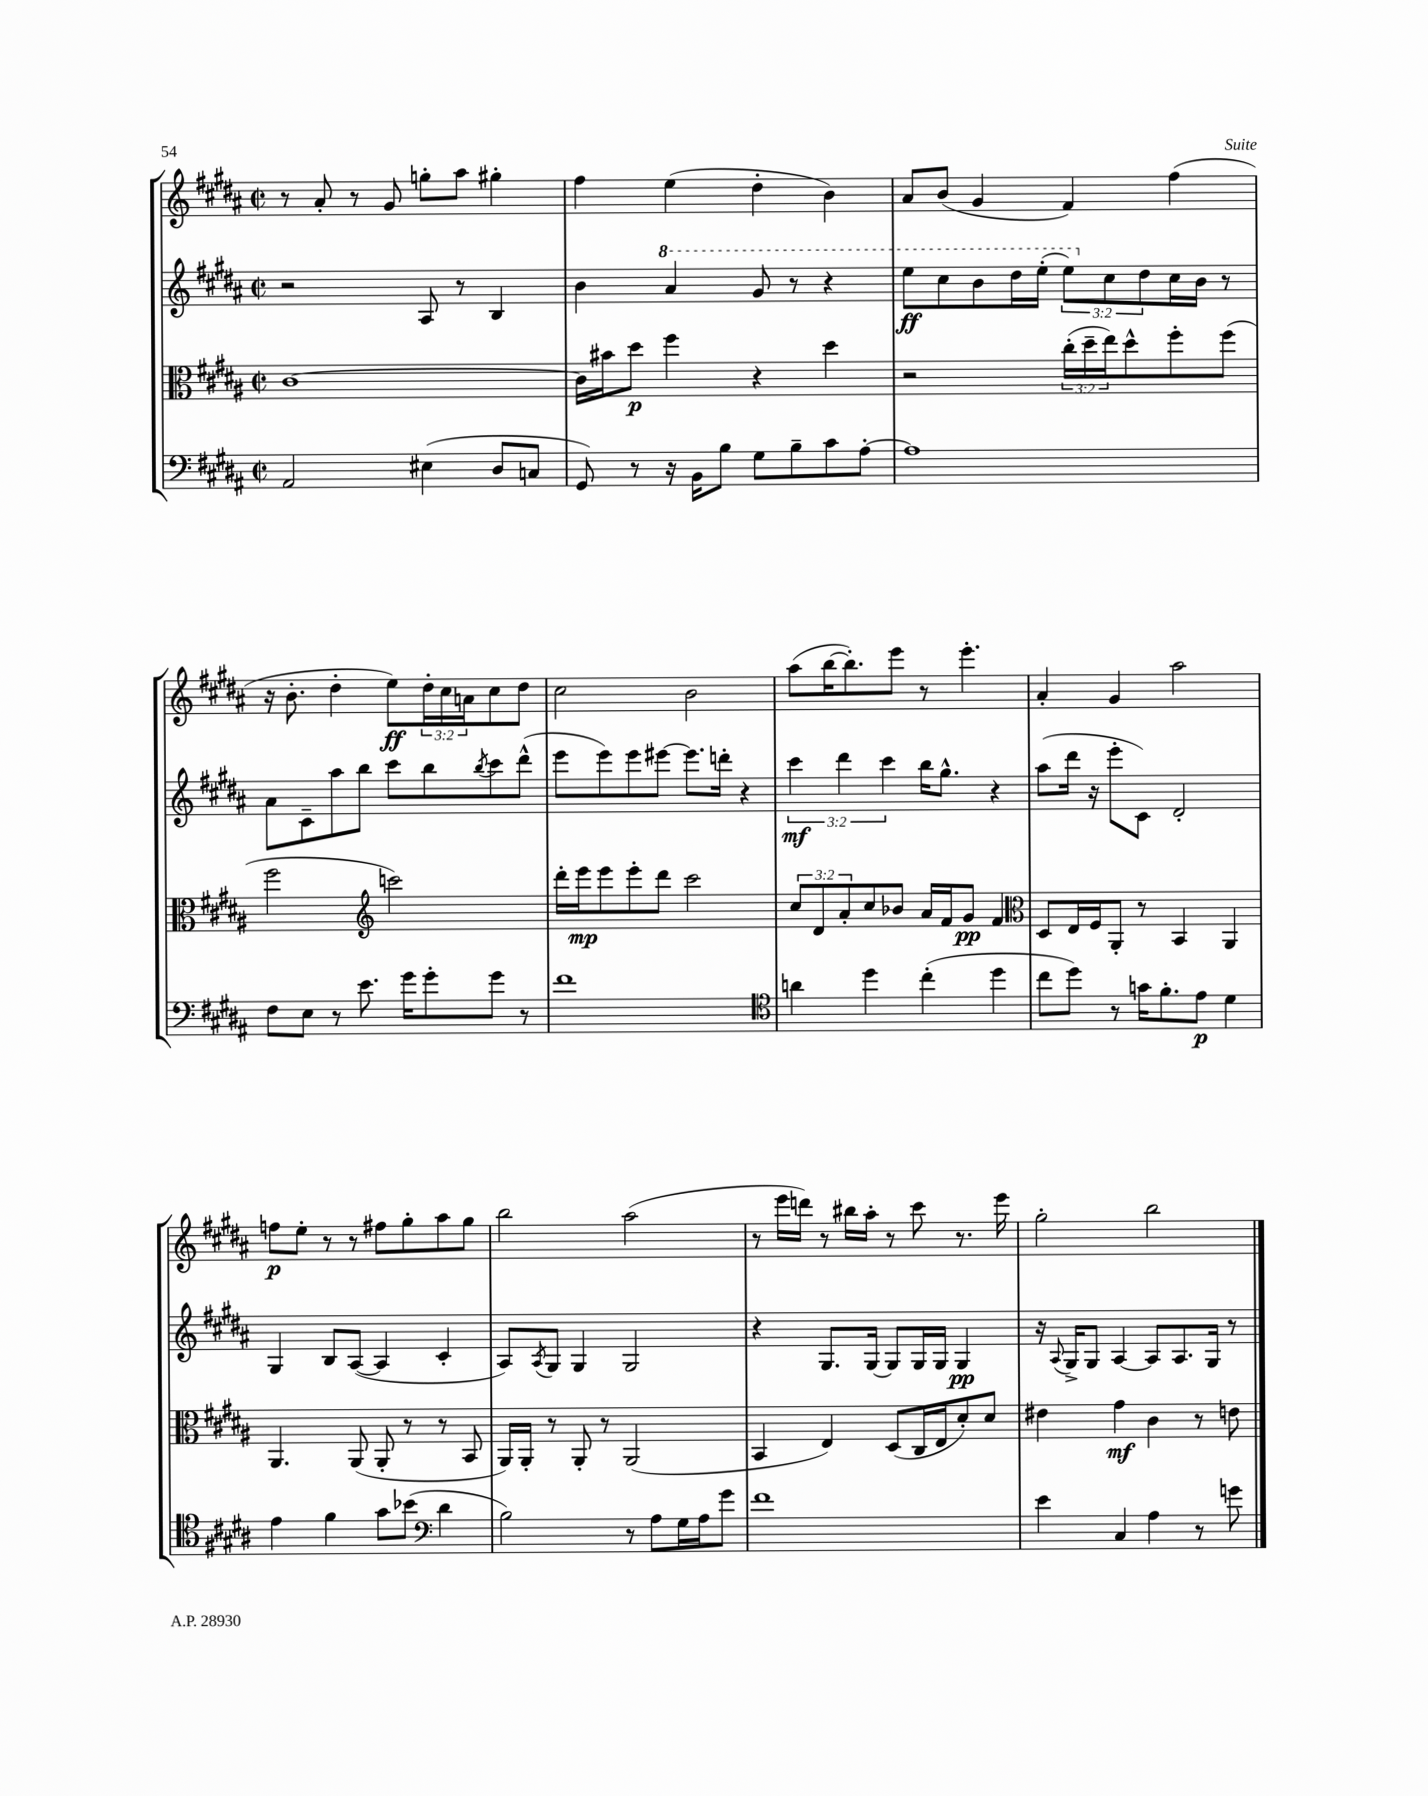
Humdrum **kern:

**kern	**dynam	**kern	**dynam	**kern	**dynam	**kern	**dynam
*part4	*part4	*part3	*part3	*part2	*part2	*part1	*part1
*staff4	*staff4	*staff3	*staff3	*staff2	*staff2	*staff1	*staff1
*clefF4	*	*clefC3	*	*clefG2	*	*clefG2	*
*k[f#c#g#d#a#]	*	*k[f#c#g#d#a#]	*	*k[f#c#g#d#a#]	*	*k[f#c#g#d#a#]	*
*M2/2	*	*M2/2	*	*M2/2	*	*M2/2	*
*met(c|)	*	*met(c|)	*	*met(c|)	*	*met(c|)	*
=8	=8	=8	=8	=8	=8	=8	=8
2AA#/	.	[1c#	.	2r	.	8r	.
.	.	.	.	.	.	8a#'/	.
.	.	.	.	.	.	8r	.
.	.	.	.	.	.	8g#/	.
(4E#X\	.	.	.	8A#/	.	8ggn'\L	.
.	.	.	.	8r	.	8aa#\J	.
8D#/L	.	.	.	4B/	.	4gg#X'\	.
8Cn/J	.	.	.	.	.	.	.
=9	=9	=9	=9	=9	=9	=9	=9
8GG#/)	.	16c#\LL]	.	4b\	.	4ff#\	.
.	.	16b#X\J	.	.	.	.	.
8r	.	8dd#\J	p	.	.	.	.
*	*	*	*	*8va	*	*	*
16r	.	4ff#\	.	4aa#/	.	(4ee\	.
16BB\KL	.	.	.	.	.	.	.
8B\J	.	.	.	.	.	.	.
8G#\L	.	4r	.	8gg#/	.	4dd#'\	.
8B~\	.	.	.	8r	.	.	.
8c#\	.	4dd#\	.	4r	.	4b\)	.
[8A#'\J	.	.	.	.	.	.	.
=10	=10	=10	=10	=10	=10	=10	=10
1A#]	.	2r	.	8eee\L	ff	8a#/L	.
.	.	.	.	8ccc#\	.	(8b/J	.
.	.	.	.	8bb\	.	4g#/	.
.	.	.	.	16ddd#\L	.	.	.
.	.	.	.	(16eee'\JJ	.	.	.
.	.	(24cc#'\LL	.	12eee\L)	.	4f#/)	.
.	.	24dd#~\	.	.	.	.	.
*	*	*	*	*X8va	*	*	*
.	.	24ee\J)	.	12cc#\	.	.	.
.	.	8dd#^^\	.	.	.	.	.
.	.	.	.	12dd#\	.	.	.
.	.	8ff#'\	.	16cc#\L	.	(4ff#\	.
.	.	.	.	16b\JJ	.	.	.
.	.	(8ff#\J	.	8r	.	.	.
!!LO:LB:g=z
=11	=11	=11	=11	=11	=11	=11	=11
8F#\L	.	2ff#\	.	8a#\L	.	16r	.
.	.	.	.	.	.	8.b'\	.
8E\J	.	.	.	8c#~\	.	.	.
8r	.	.	.	8aa#\	.	4dd#'\	.
8.e\	.	.	.	8bb\J	.	.	.
*	*	*clefG2	*	*	*	*	*
.	.	2cccn\)	.	8ccc#\L	.	8ee\L)	ff
16g#\KL	.	.	.	.	.	.	.
8g#'\	.	.	.	8bb\	.	24dd#'\L	.
.	.	.	.	.	.	24cc#\	.
.	.	.	.	.	.	24an\J	.
.	.	.	.	8qbb/	.	.	.
8g#\J	.	.	.	8ccc#\	.	8cc#\	.
8r	.	.	.	(8ddd#^^\J	.	8dd#\J	.
=12	=12	=12	=12	=12	=12	=12	=12
1f#	.	16ddd#'\LL	.	8eee\L	.	2cc#\	.
.	.	16eee\J	mp	.	.	.	.
.	.	8eee\	.	8eee\)	.	.	.
.	.	8eee'\	.	8eee\	.	.	.
.	.	8ddd#\J	.	[8eee#X\J	.	.	.
.	.	2ccc#\	.	8.eee#\L]	.	2b\	.
.	.	.	.	16dddn'\Jk	.	.	.
.	.	.	.	4r	.	.	.
=13	=13	=13	=13	=13	=13	=13	=13
*clefC4	*	*	*	*	*	*	*
4an\	.	12cc#/L	.	6ccc#\	mf	(8aa#\L	.
.	.	12d#/	.	.	.	.	.
.	.	.	.	.	.	[16bb\K	.
.	.	12a#'/	.	6ddd#\	.	.	.
.	.	.	.	.	.	8.bb'\])	.
4dd#\	.	8cc#/	.	.	.	.	.
.	.	.	.	6ccc#\	.	.	.
.	.	8b-X/J	.	.	.	8eee\J	.
(4cc#'\	.	16a#/LL	.	16bb\KL	.	8r	.
.	.	16f#/J	.	8.gg#^^\J	.	.	.
.	.	8g#/J	pp	.	.	4.eee'\	.
4dd#\	.	4f#/	.	4r	.	.	.
=14	=14	=14	=14	=14	=14	=14	=14
*	*	*clefC3	*	*	*	*	*
8cc#\L	.	8D#/L	.	(8aa#\L	.	4a#'/	.
8dd#\J)	.	16E/L	.	16ddd#\Jk	.	.	.
.	.	16F#/J	.	16r	.	.	.
8r	.	8AA#'/J	.	8eee'\L	.	4g#/	.
16gn\KL	.	8r	.	8c#\J)	.	.	.
8.f#'\	.	.	.	.	.	.	.
.	.	4BB/	.	2d#'/	.	2aa#\	.
8e\J	p	.	.	.	.	.	.
4d#\	.	4AA#/	.	.	.	.	.
!!LO:LB:g=z
=15	=15	=15	=15	=15	=15	=15	=15
4e\	.	4.AA#/	.	4G#/	.	8ffn\L	p
.	.	.	.	.	.	8ee'\J	.
4f#\	.	.	.	8B/L	.	8r	.
.	.	(8AA#/	.	([8A#/J	.	8r	.
8g#\L	.	8AA#'/	.	4A#/]	.	8ff#X\L	.
(8b-X\J	.	8r	.	.	.	8gg#'\	.
*clefF4	*	*	*	*	*	*	*
4d#\	.	8r	.	4c#'/	.	8aa#\	.
.	.	8BB/	.	.	.	8gg#\J	.
=16	=16	=16	=16	=16	=16	=16	=16
2B\)	.	16AA#/LL)	.	8A#/L)	.	2bb\	.
.	.	16AA#'/JJ	.	.	.	.	.
.	.	.	.	8qA#/	.	.	.
.	.	8r	.	8G#/J	.	.	.
.	.	8AA#'/	.	4G#/	.	.	.
.	.	8r	.	.	.	.	.
8r	.	(2AA#/	.	2G#/	.	(2aa#\	.
8A#\L	.	.	.	.	.	.	.
16G#\L	.	.	.	.	.	.	.
16A#\J	.	.	.	.	.	.	.
8g#\J	.	.	.	.	.	.	.
=17	=17	=17	=17	=17	=17	=17	=17
1f#	.	4BB/	.	4r	.	8r	.
.	.	.	.	.	.	16eee\LL	.
.	.	.	.	.	.	16dddn\JJ)	.
.	.	4E/)	.	8.G#/L	.	8r	.
.	.	.	.	.	.	16bb#X\LL	.
.	.	.	.	[16G#/Jk	.	16aa#'\JJ	.
.	.	(8D#/L	.	8G#/L]	.	8r	.
.	.	16C#/L	.	16G#/L	.	8ccc#\	.
.	.	16E/J	.	16G#/JJ	.	.	.
.	.	8d#'/)	.	4G#/	pp	8.r	.
.	.	8d#/J	.	.	.	.	.
.	.	.	.	.	.	16eee\	.
=18	=18	=18	=18	=18	=18	=18	=18
4e\	.	4e#X\	.	16r	.	2gg#'\	.
.	.	.	.	8qqA#/	.	.	.
.	.	.	.	16G#^/KL	.	.	.
.	.	.	.	8G#/J	.	.	.
4C#/	.	4g#\	mf	[4A#/	.	.	.
4A#\	.	4c#\	.	8A#/L]	.	2bb\	.
.	.	.	.	8.A#/	.	.	.
8r	.	8r	.	.	.	.	.
.	.	.	.	16G#/Jk	.	.	.
8gn\	.	8en\	.	8r	.	.	.
==	==	==	==	==	==	==	==
*-	*-	*-	*-	*-	*-	*-	*-
